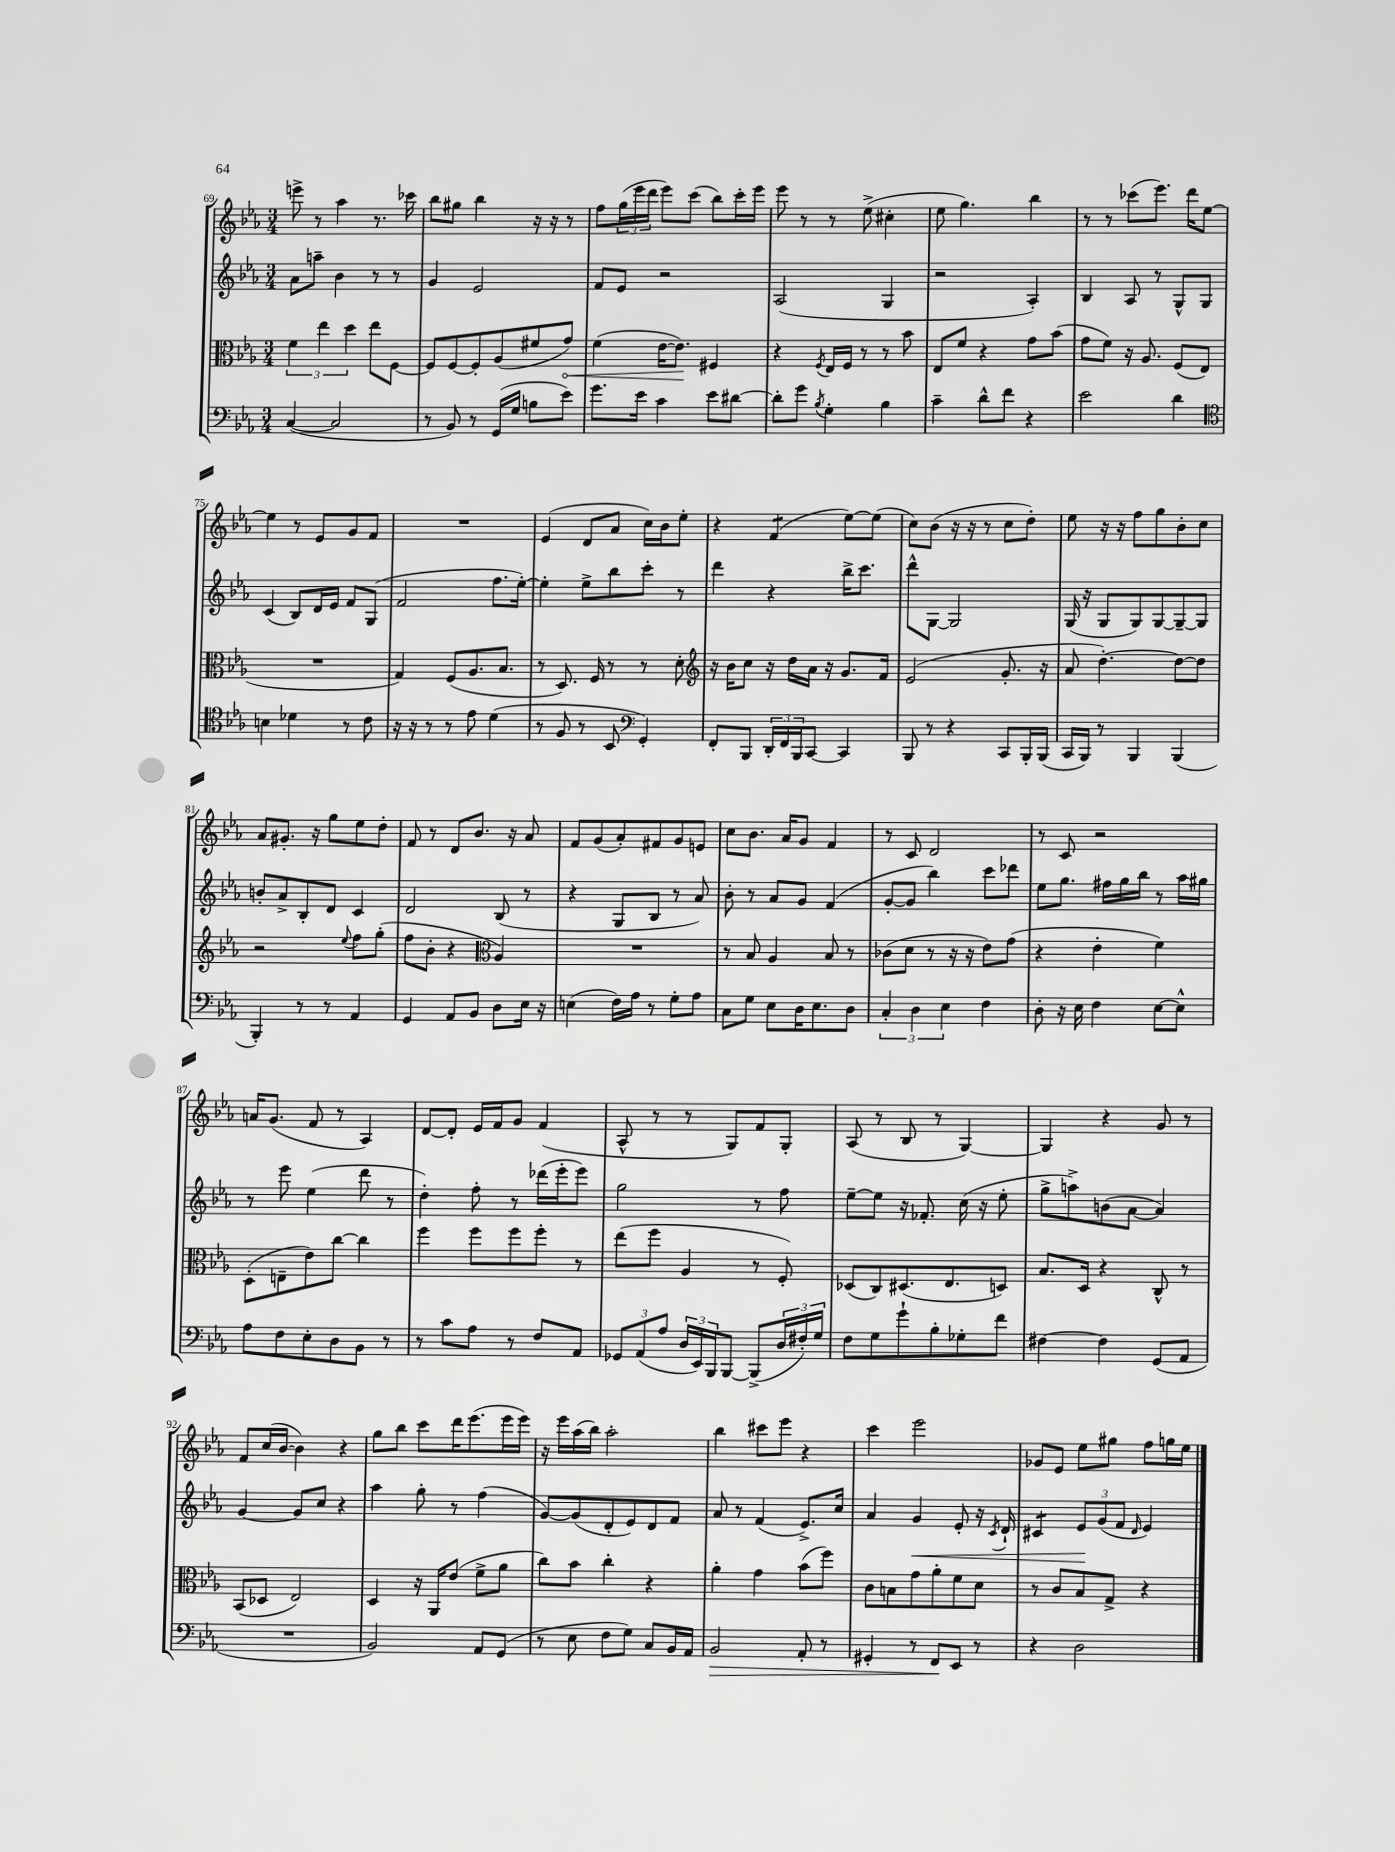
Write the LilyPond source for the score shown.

<<
\new StaffGroup <<
\new Staff = "s0" {
    \clef treble \key ees \major \numericTimeSignature \time 3/4
    e'''8-> r8 aes''4 r8. ces'''16 |
    bes''8 gis''8 bes''4 r16 r16 r8 |
    f''8 \tuplet 3/2 { g''16( ees'''16 d'''16 } ees'''8) c'''8( bes''8) c'''16-. ees'''16 |
    ees'''8 r8 r8 ees''8->( cis''4-. |
    ees''8 g''4.) bes''4 |
    r8 r8 ces'''8( ees'''8.) d'''16 ees''8~ |
    ees''4 r8 ees'8 g'8 f'8 |
    R2. |
    ees'4( d'8 aes'8 c''16) bes'16 ees''8-. |
    r4 f'4:8( ees''8~) ees''8( |
    c''8) bes'8( r16 r16 r8 c''8 d''8-.) |
    ees''8 r16 r16 f''8 g''8 bes'8-. c''8 |
    aes'8 gis'8.-. r16 g''8 ees''8 d''8-. |
    f'8 r8 d'8 bes'8. r16 aes'8 |
    f'8 g'8( aes'8-.) fis'8 g'8 e'8 |
    c''8 bes'8. aes'16 g'8 f'4 |
    r8 c'8 d'2 |
    r8 c'8 r2 |
    a'16 g'8.( f'8 r8 aes4) |
    d'8~ d'8-. ees'16 f'16 g'8 f'4( |
    aes8-^ r8 r8 g8) f'8 g8-. |
    aes8( r8 bes8 r8 g4~) |
    g4 r4 g'8 r8 |
    f'8 c''16( bes'16~ bes'4) r4 |
    g''8 bes''8 c'''8 d'''16 ees'''8.( ees'''16 ees'''16) |
    r16 ees'''16 aes''16( bes''16) aes''2-. |
    bes''4 cis'''8 ees'''8 r4 |
    c'''4 ees'''2 |
    ges'8 ees'8 ees''8 gis''8 f''8 g''16 ees''16 \bar "|." |
}
\new Staff = "s1" {
    \clef treble \key ees \major \numericTimeSignature \time 3/4
    aes'8 a''8-- bes'4 r8 r8 |
    g'4 ees'2 |
    f'8 ees'8 r2 |
    aes2( g4 |
    r2 aes4-.) |
    bes4 aes8 r8 g8-^ g8 |
    c'4( bes8) d'16 ees'16 f'8 g8( |
    f'2 f''8. ees''16~-.) |
    ees''4-. ees''8-> bes''8 c'''8-. r8 |
    d'''4 r4 bes''16-> c'''8. |
    d'''8-^ g8~ g2 |
    g16( r16 g8 g8) g8~ g8~-- g8 |
    b'8-. aes'8-> bes8-. d'8 c'4 |
    d'2 bes8( r8 |
    r4 g8 bes8 r8 aes'8) |
    bes'8-. r8 aes'8 g'8 f'4( |
    g'8~-. g'8 bes''4) c'''8 des'''8 |
    ees''8 g''8. fis''16 g''16 bes''16 r8 aes''16 gis''16 |
    r8 ees'''8 ees''4( d'''8 r8 |
    d''4-.) f''8-. r8 des'''16( ees'''16-. ees'''8) |
    g''2 r8 f''8 |
    ees''8~-- ees''8 r16 fes'8.-. c''16( r16 ees''8-. |
    g''8-> a''8->) b'8( aes'8~ aes'4) |
    g'4~ g'8 c''8 r4 |
    aes''4 g''8-. r8 f''4( |
    g'8~) g'8( d'8-. ees'8) d'8 f'8 |
    aes'8 r8 f'4( ees'8.->) c''16 |
    aes'4 g'4\< ees'8-. r16 \acciaccatura { c'8 } d'16-! |
    cis'4:8 \tuplet 3/2 { ees'8\! g'8( f'8 } \grace { d'16 } ees'4) \bar "|." |
}
\new Staff = "s2" {
    \clef alto \key ees \major \numericTimeSignature \time 3/4
    \tuplet 3/2 { f'4 ees''4 d''4 } ees''8 f8~ |
    f8 f8~ f8-. aes8( fis'8 \once \override Hairpin.circled-tip = ##t g'8\<) |
    f'4( ees'16~ ees'8.\!) fis4 |
    r4 \acciaccatura { f8 } ees16 f16 r8 r8 bes'8 |
    ees8 f'8 r4 g'8 bes'8( |
    g'8 f'8) r16 aes8. f8( ees8 |
    R2. |
    g4) f8( aes8. bes8. |
    r8 d8.) f16 r8 r8 d'8-. |
    \clef treble r16 bes'16 c''8 r16 d''16 aes'16 r16 g'8. f'16 |
    ees'2( g'8.-. r16 |
    aes'8 d''4.~-.) d''8~ d''8 |
    r2 \appoggiatura { ees''8 } f''8 g''8-.( |
    f''8 bes'8-. r4 \clef alto aes4) |
    R2. |
    r8 bes8 aes4 bes8 r8 |
    ces'8( d'8 r8 r16 r16 ees'8) g'8( |
    r4 ees'4-. f'4) |
    d8-.( e8-- ees'8) c''8~ c''4 |
    f''4 f''8 f''8 f''8-. r8 |
    ees''8( f''8 aes4 r8 f8-.) |
    des8( c8) dis8.( ees8. d8) |
    bes8. d16 r4 c8-^ r8 |
    bes,8( des8 ees2) |
    d4 r16 aes,16 ees'8( f'8-> aes'8 |
    c''8) bes'8 c''4-. r4 |
    aes'4-. g'4 bes'8( f''8) |
    c'8 b8 g'8 aes'8-. f'8 d'8 |
    r8 c'8 bes8 g8-> r4 \bar "|." |
}
\new Staff = "s3" {
    \clef bass \key ees \major \numericTimeSignature \time 3/4
    c4~( c2 |
    r8 bes,8) r8 g,16( g16 b8 ees'8) |
    g'8. ees'16 c'4 ees'8 dis'8~ |
    dis'8-. g'8 \acciaccatura { bes8 } g4-. bes4 |
    c'4-- d'8-^ f'8 r4 |
    ees'2 d'4 |
    \clef tenor b4 des'4 r8 c'8 |
    r16 r16 r8 r8 ees'8 d'4( |
    r8 f8 r8 bes,8 \clef bass g,4-.) |
    f,8-. bes,,8 \tuplet 3/2 { d,16-. f,16 bes,,16 } c,8~ c,4 |
    bes,,8 r8 r4 c,8 bes,,16-. bes,,16( |
    c,16 bes,,16) r8 bes,,4 bes,,4( |
    bes,,4-.) r8 r8 aes,4 |
    g,4 aes,8 bes,8 d8 ees16 r16 |
    e4( f16) aes16 r8 g8-. aes8 |
    c8 g8 ees8 d16 ees8. d8 |
    \tuplet 3/2 { c4-. d4 ees4 } f4 |
    d8-. r16 ees16 f4 ees8~ ees8-^ |
    aes8 f8 ees8-. d8 bes,8 r8 |
    r8 c'8 aes8 r8 f8 aes,8 |
    \tuplet 3/2 { ges,8 aes,8( aes8 } \tuplet 3/2 { d16 ees,16) bes,,16 } bes,,8~ bes,,8->( \tuplet 3/2 { d16 fis16-.) g16 } |
    f8 g8 g'8-! bes8-. ges8-. f'8 |
    fis4~ fis4 g,8( aes,8 |
    R2. |
    bes,2) aes,8 g,8( |
    r8 ees8 f8 g8) c8 bes,16 aes,16 |
    bes,2\> aes,8-. r8 |
    gis,4-. r8 f,8\! ees,8 r8 |
    r4 d2 \bar "|." |
}
>>
>>
\layout { \context { \Score currentBarNumber = #69 } }
